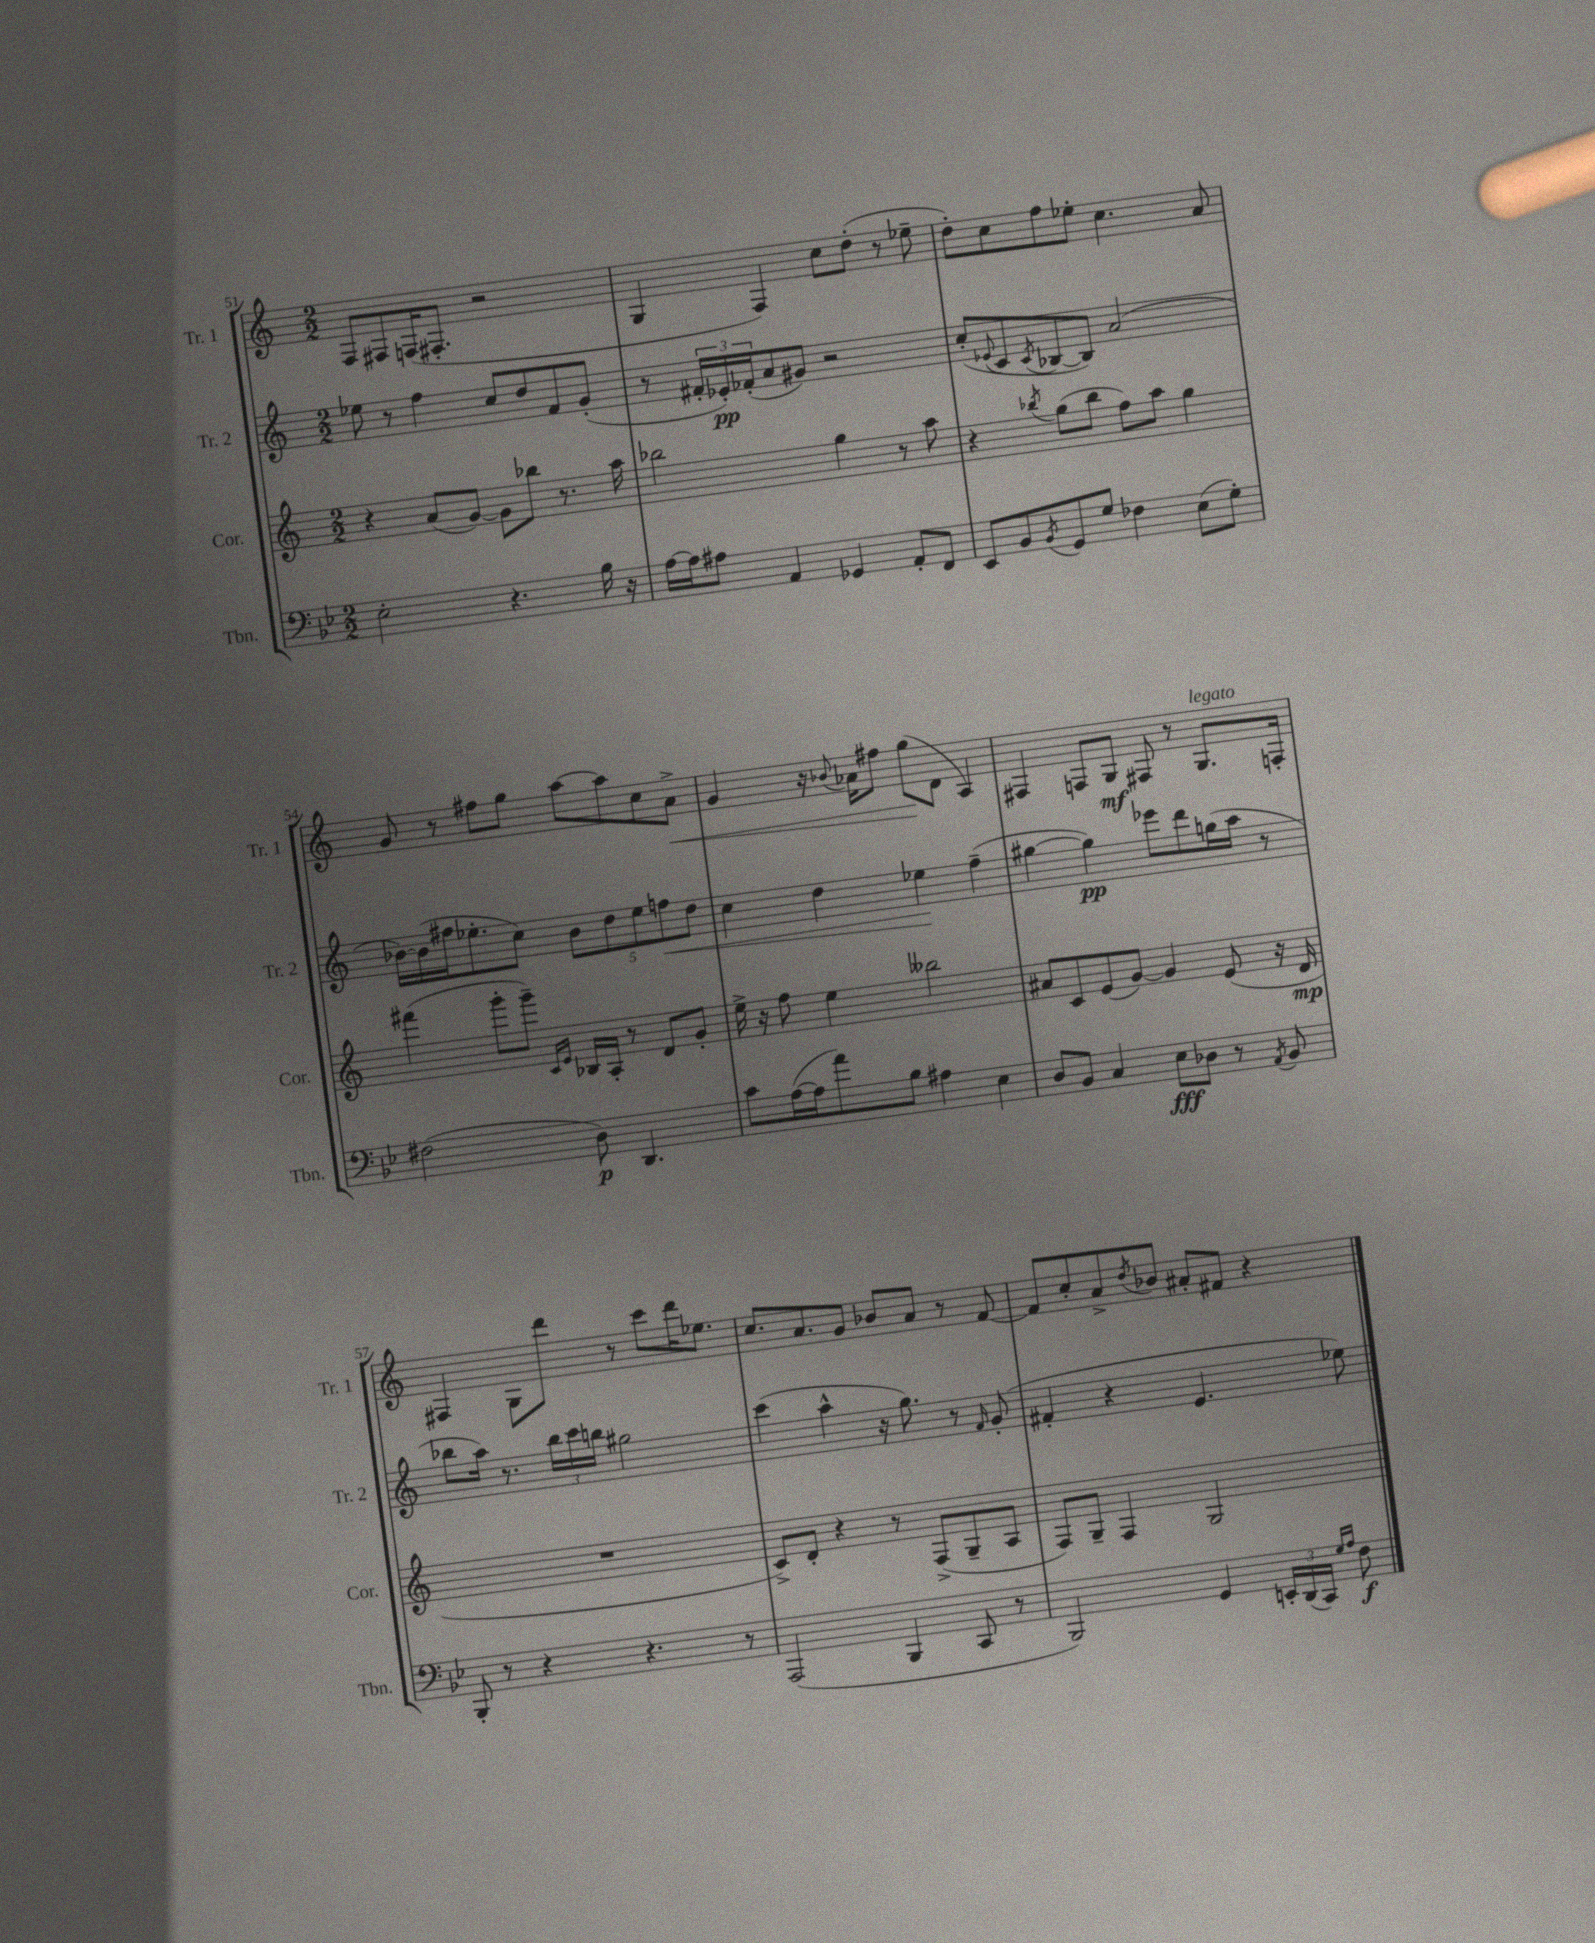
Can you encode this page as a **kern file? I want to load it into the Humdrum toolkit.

**kern	**dynam	**kern	**dynam	**kern	**dynam	**kern	**dynam
*part4	*part4	*part3	*part3	*part2	*part2	*part1	*part1
*staff4	*staff4	*staff3	*staff3	*staff2	*staff2	*staff1	*staff1
*I"Tbn.	*	*I"Cor.	*	*I"Tr. 2	*	*I"Tr. 1	*
*I'Tbn.	*	*I'Cor.	*	*I'Tr. 2	*	*I'Tr. 1	*
*clefF4	*	*clefG2	*	*clefG2	*	*clefG2	*
*k[b-e-]	*	*k[]	*	*k[]	*	*k[]	*
*M2/2	*	*M2/2	*	*M2/2	*	*M2/2	*
=51	=51	=51	=51	=51	=51	=51	=51
2E-'\	.	4r	.	8ee-X\	.	8F/L	.
.	.	.	.	8r	.	8F#X/	.
.	.	(8a/L	.	4ff\	.	(16Fn/K	.
.	.	.	.	.	.	8.F#X'/J	.
.	.	[8g/J)	.	.	.	.	.
4.r	.	8g\L]	.	8cc/L	.	2r	.
.	.	8bb-X\J	.	8dd/	.	.	.
.	.	8.r	.	8f/	.	.	.
16B-\	.	.	.	(8g'/J	.	.	.
16r	.	16aa\	.	.	.	.	.
=52	=52	=52	=52	=52	=52	=52	=52
[16A\LL	.	2bb-X\	.	8r	.	4G/	.
16A\J]	.	.	.	.	.	.	.
8A#X\J	.	.	.	24f#X'/LL	.	.	.
.	.	.	.	24e-X'/)	pp	.	.
.	.	.	.	(24f-X'/J	.	.	.
4AA/	.	.	.	8a/	.	4F/)	.
.	.	.	.	8g#X/J)	.	.	.
4GG-X/	.	4gg\	.	2r	.	8cc\L	.
.	.	.	.	.	.	(8dd'\J	.
8AA'/L	.	8r	.	.	.	8r	.
8FF/J	.	8aa\	.	.	.	8ee-X~\	.
=53	=53	=53	=53	=53	=53	=53	=53
8EE-/L	.	4r	.	(8cc'/L	.	8dd'\L)	.
.	.	.	.	8qqe-X/	.	.	.
8BB-/	.	.	.	8c/	.	8cc\	.
8qBB-/	.	8qbb-X/	.	8qc/	.	.	.
8GG/	.	(8gg\L	.	[8B-X/	.	8ff\	.
8G/J	.	8bb-\J	.	8B-/J])	.	8ee-X'\J	.
4F-X\	.	8ff\L)	.	(2a/	.	4.cc\	.
.	.	8aa\J	.	.	.	.	.
(8E-\L	.	4gg\	.	.	.	.	.
8G'\J)	.	.	.	.	.	8a/	.
!!LO:LB:g=z
=54	=54	=54	=54	=54	=54	=54	=54
(2F#X\	.	(4fff#X\	.	[16b-X\LL)	.	8g/	.
.	.	.	.	(16b-\]	.	.	.
.	.	.	.	16ff#X\J	.	8r	.
.	.	.	.	8.ee-X'\	.	.	.
.	.	8ggg'\L	.	.	.	8ff#X\L	.
.	.	8ggg~\J)	.	8cc\J)	.	8gg\J	.
.	.	16qqc/LL	.	.	.	.	.
.	.	16qqe/JJ	.	.	.	.	.
8D\)	p	16B-X/LL	.	10b-\L	.	[8aa\L	.
.	.	16A'/JJ	.	.	.	.	.
.	.	.	.	10dd\	.	.	.
4.DD/	.	8r	.	.	.	8aa\]	.
.	.	.	.	10ee-\	.	.	.
.	.	8d/L	.	.	.	8cc\	.
!	!	!	!	!	!LO:HP:b	!	!
.	.	.	.	10ffn\	<	.	.
!	!	!	!	!	!	!	!LO:HP:b
.	.	8g'/J	.	.	.	8a^\J	<
.	.	.	.	10dd\J	.	.	.
=55	=55	=55	=55	=55	=55	=55	=55
8c\L	.	16ee^\	.	4cc\	.	4g/	.
.	.	16r	.	.	.	.	.
([16A\L	.	8ff\	.	.	.	.	.
16A\J]	.	.	.	.	.	.	.
8a\)	.	4ee\	.	4dd\	.	16r	.
.	.	.	.	.	.	8qqb-X/	.
.	.	.	.	.	.	16a-X\KL	.
8B-\J	.	.	.	.	.	8ff#X\J	.
4A#X\	.	2bb--X\	.	4ee-X\	.	(8gg\L	.
.	.	.	.	.	.	8d\J	[
4E-\	.	.	.	(4ff~\	[	4A/)	.
=56	=56	=56	=56	=56	=56	=56	=56
8D/L	.	8a#X/L	.	[4gg#X\	.	4F#X/	.
8BB-/J	.	8c/	.	.	.	.	.
4C/	.	(8e/	.	4gg#\])	pp	8Fn/L	.
.	.	[8g/J)	.	.	.	8G/J	mf
8E-\L	fff	4g/]	.	8eee-X\L	.	8F#X/	.
8D-X\J	.	.	.	8ddd\	.	8r	.
!	!	!	!	!	!	!LO:TX:a:i:t=legato	!
8r	.	(8e/	.	(16ggn\L	.	8.G/L	.
.	.	.	.	16aa\JJ	.	.	.
8qAA/	.	.	.	.	.	.	.
8BB-/	.	16r	.	8r	.	.	.
.	.	16d/	mp	.	.	16Fn'/Jk	.
!!LO:LB:g=z
=57	=57	=57	=57	=57	=57	=57	=57
8BBB-'/	.	1r	.	8bb-X\L	.	4F#X/	.
8r	.	.	.	16aa\Jk)	.	.	.
.	.	.	.	8.r	.	.	.
4r	.	.	.	.	.	8G\L	.
.	.	.	.	24bb-\LL	.	8ddd\J	.
.	.	.	.	24ccc\	.	.	.
.	.	.	.	24bbn\JJ	.	.	.
4.r	.	.	.	2gg#X\	.	8r	.
.	.	.	.	.	.	8ccc\L	.
.	.	.	.	.	.	16ddd\K	.
.	.	.	.	.	.	8.ee-X\J	.
8r	.	.	.	.	.	.	.
=58	=58	=58	=58	=58	=58	=58	=58
(2AAA/	.	8c^/L)	.	(4ccc\	.	8.cc/L	.
.	.	8d'/J	.	.	.	.	.
.	.	.	.	.	.	8.a/	.
.	.	4r	.	4aa^^\	.	.	.
.	.	.	.	.	.	8g/J	.
4BBB-/	.	8r	.	16r	.	8b-X/L	.
.	.	.	.	8.gg\)	.	.	.
.	.	(8F^/L	.	.	.	8a/J	.
8CC/	.	8G~/	.	8r	.	8r	.
.	.	.	.	16qqf/	.	.	.
8r	.	8A/J	.	(8g'/	.	[8f/	.
=59	=59	=59	=59	=59	=59	=59	=59
2BBB-/)	.	8F/L)	.	4f#X'/	.	8f/L]	.
.	.	8G~/J	.	.	.	8cc'/	.
.	.	4F/	.	4r	.	8a^/	.
.	.	.	.	.	.	8qdd/	.
.	.	.	.	.	.	8b-X/J	.
4GG/	.	2G/	.	4.e/	.	8a#X'/L	.
.	.	.	.	.	.	8f#X/J	.
24EEn'/LL	.	.	.	.	.	4r	.
(24DD/	.	.	.	.	.	.	.
24CC/JJ)	.	.	.	.	.	.	.
16qqG/LL	.	.	.	.	.	.	.
16qqA/JJ	.	.	.	.	.	.	.
8F\	f	.	.	8ee-X\)	.	.	.
==	==	==	==	==	==	==	==
*-	*-	*-	*-	*-	*-	*-	*-
